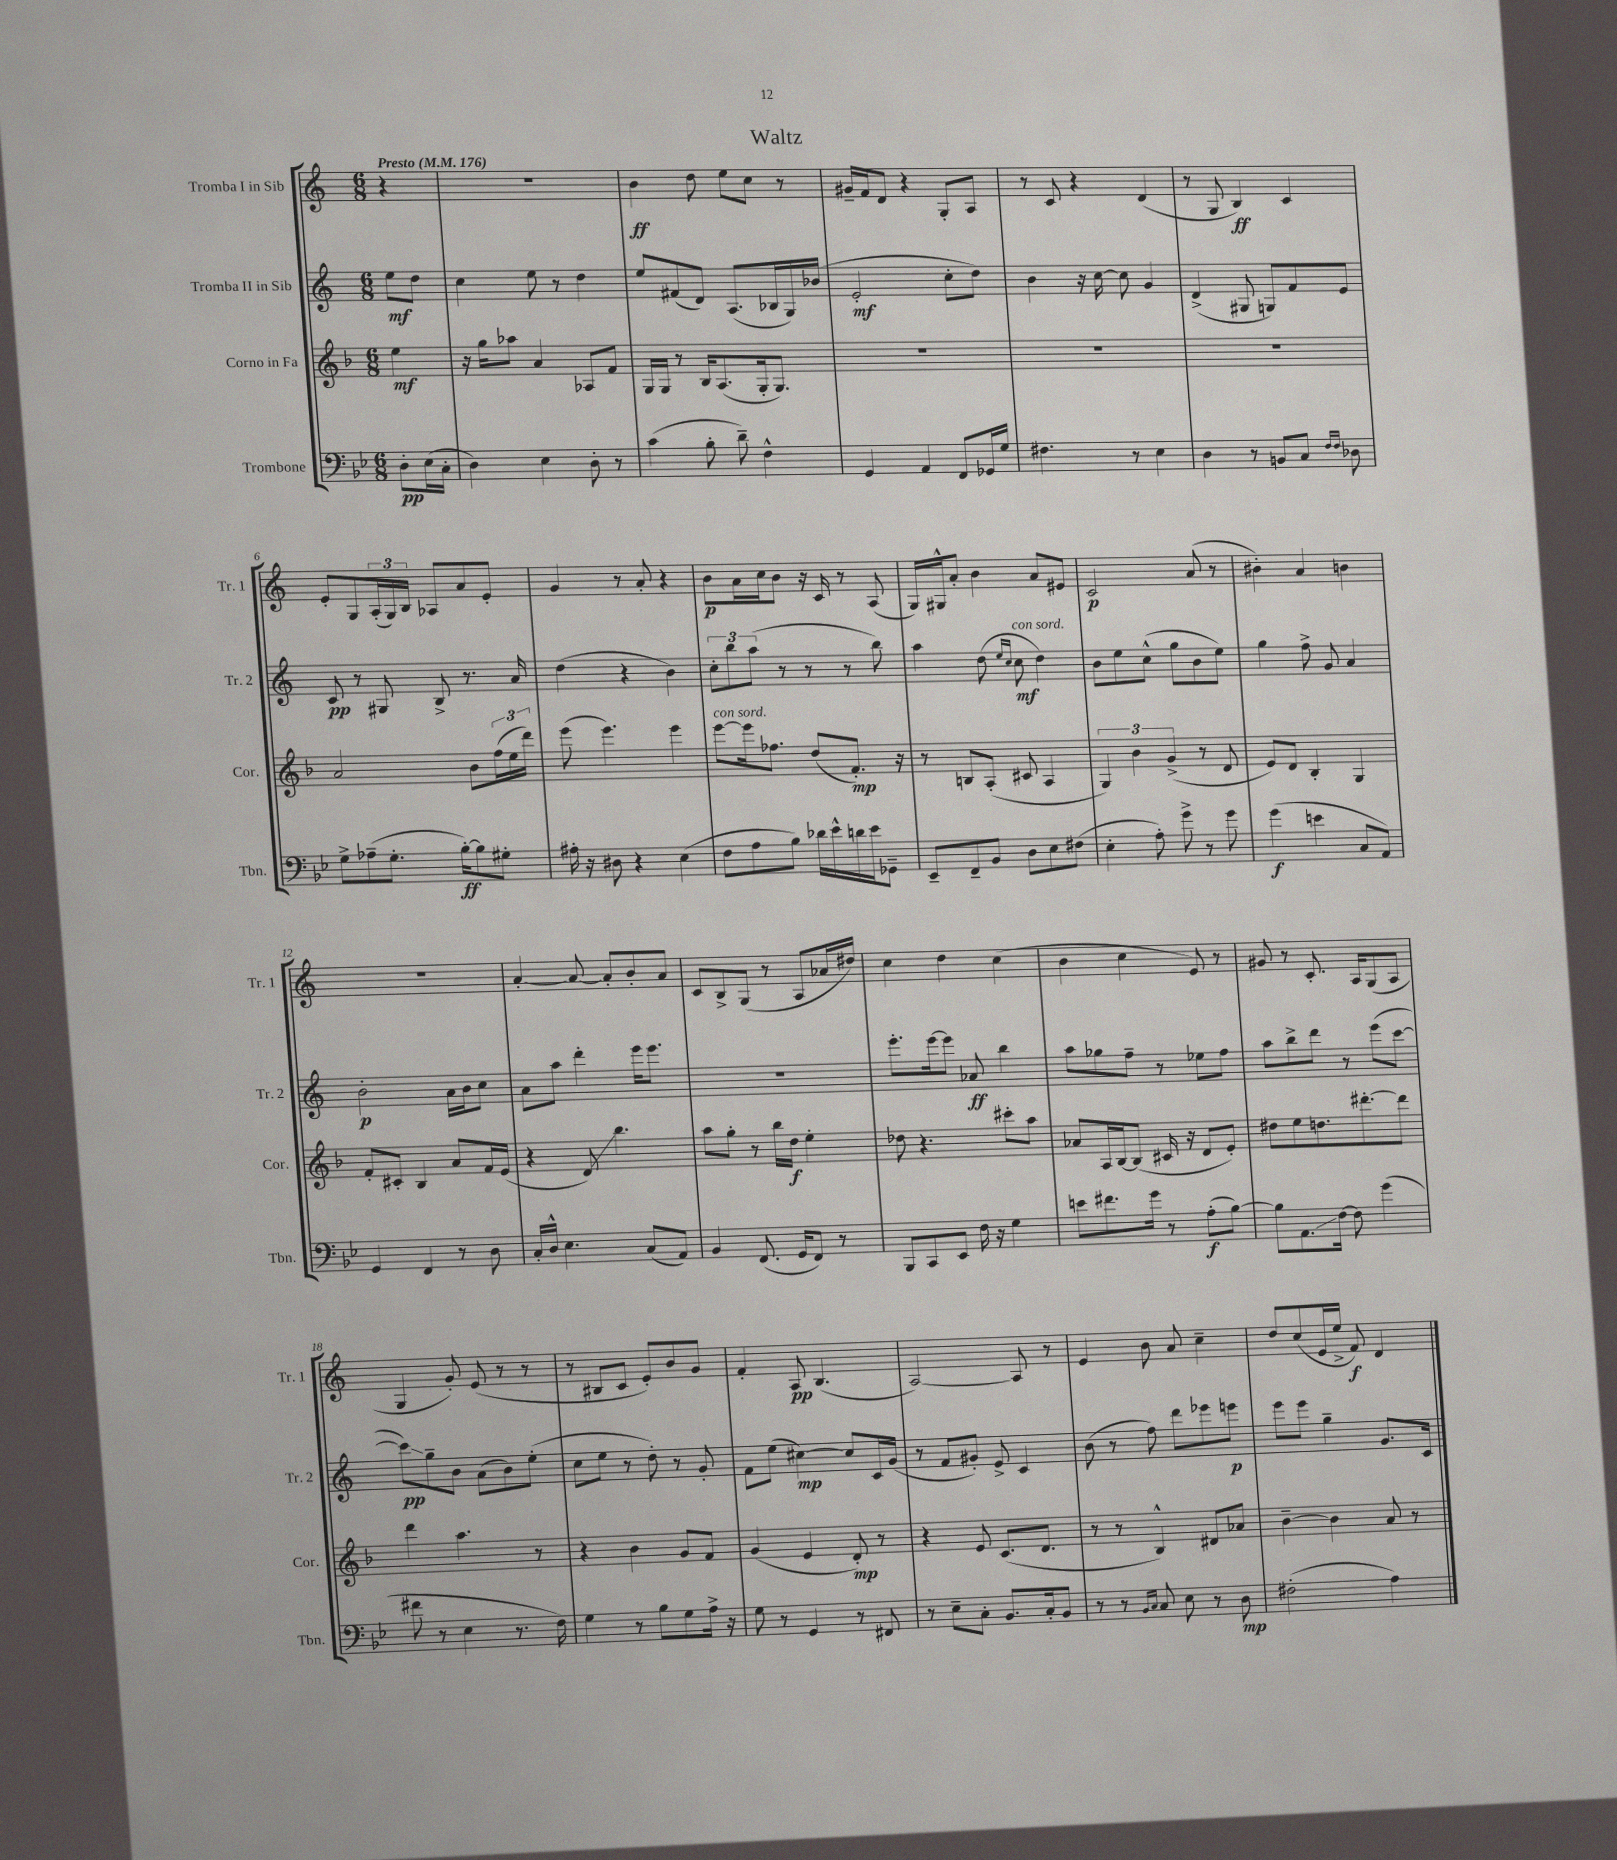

**kern	**kern	**kern	**kern
*staff4	*staff3	*staff2	*staff1
*clefF4	*clefG2	*clefG2	*clefG2
*k[b-e-]	*k[b-]	*k[]	*k[]
*M6/8	*M6/8	*M6/8	*M6/8
*MM176	*MM176	*MM176	*MM176
8D'	4ee	8ee	4r
(16E-	.	8dd	.
16C'	.	.	.
=	=	=	=
4D)	16r	4cc	2.r
.	16gg	.	.
.	8aa-	.	.
4E-	4a	8ee	.
.	.	8r	.
8D'	8A-	4dd	.
8r	8f	.	.
=	=	=	=
(4c	16G	8ee	4b
.	16G	.	.
.	8r	(8f#	.
8B-'	16B-	8d)	8dd
.	(8.A	.	.
8d~)	.	(8.A	8ee
4F^^	16G'	.	8cc
.	8.G)	16B-	.
.	.	16G)	8r
.	.	(16b-	.
=	=	=	=
4GG	2.r	2e'	16g#~
.	.	.	16f
.	.	.	8d
4AA	.	.	4r
8FF	.	8cc'	8G'
16GG-	.	8dd)	8A
16G	.	.	.
=	=	=	=
4.F#	2.r	4b	8r
.	.	.	8c
.	.	16r	4r
.	.	[16cc	.
8r	.	8cc]	.
4E-	.	4g	(4d
=	=	=	=
4D	2.r	(4d^	8r
.	.	.	8G
8r	.	8G#	4B)
8BB	.	8G)	.
8C	.	8f	4c
16qqF	.	.	.
16qqF	.	.	.
8D-	.	8e	.
=	=	=	=
8G^	2a	8c	8e'
(8A-~	.	8r	8G
8.G'	.	8G#	(24A'
.	.	.	24G)
.	.	.	24B
.	.	8B^	8A-
[16B-')	.	.	.
8B-]	8b-	8.r	8a
8G#'	(24ff	.	8e'
.	24ee	.	.
.	.	16a	.
.	24ddd)	.	.
=	=	=	=
16A#'	(8eee	(4dd	4g
16r	.	.	.
8D#	4.eee)	.	.
4r	.	4r	8r
.	.	.	8a'
(4E-	4eee	4b)	4r
=	=	=	=
8F	[8eee	12cc'	8b
.	.	12bb	.
8A	16eee]	.	16a
.	.	(12aa	.
.	8.ff-	.	16cc
8B-)	.	8r	8b
16d-	(8dd	8r	16r
16e-^^	.	.	16c
16d	8.f')	8r	8r
16e-	.	.	.
8GG-~	.	8bb)	(8A
.	16r	.	.
=	=	=	=
8EE-~	8r	4aa	16G)
.	.	.	16G#^^
8FF~	8B	.	8a'
8BB-	(8A'	(8dd	4b
.	.	16qqee	.
.	.	16qqcc	.
8D	8c#	8cc	.
8E-	4A	4dd)	8a
(8F#	.	.	8e#
=	=	=	=
4E-'	6G)	8b	2c
.	.	8ee	.
.	6b-	.	.
8A')	.	(8cc^^	.
.	(6g^	.	.
8g^	.	8gg	.
8r	8r	8b	(8a
8g	8d	8ee)	8r
=	=	=	=
(4g	8e)	4gg	4b#')
.	8d	.	.
4e	4B-'	8ff^	4a
.	.	8g	.
8C	4G	4a	4b
8AA)	.	.	.
=	=	=	=
4GG	8f'	2b'	2.r
.	8c#'	.	.
4FF	4B-	.	.
8r	8a	16a	.
.	.	16b	.
8D	16f	8cc	.
.	(16e	.	.
=	=	=	=
16C'	4r	8a	[4a'
16D^^	.	.	.
4.E-	.	8aa	.
.	8d)	4ddd'	8a_
.	4.bb-	.	8a']
(8C	.	16eee	8b'
.	.	8.eee	.
8AA)	.	.	8a
=	=	=	=
4BB-	8aa	2.r	8c
.	8gg'	.	8B^
(8.FF	8r	.	(8G
.	16bb-	.	8r
16GG	16dd	.	.
8FF)	4ee'	.	8A
8r	.	.	16a-
.	.	.	16dd#)
=	=	=	=
8BBB-	8dd-	8.eee'	4cc
8CC	4.r	.	.
.	.	[16eee	.
8EE-	.	8eee]	4dd
16F	.	8a-	.
16r	.	.	.
4G	8ccc#'	4bb	(4cc
.	8aa	.	.
=	=	=	=
8e	8a-	8aa	4b
8.f#	16A	8gg-	.
.	[16B-	.	.
.	(8B-]	8ff~	4cc
16g	.	.	.
8r	16c#	8r	.
.	16r	.	.
(8A'	8d	8ee-	8e)
[8B-)	8e')	8ff	8r
=	=	=	=
8B-]	8dd#	8aa	8g#
8.AA	8ee	8bb^	8r
.	8.dd	8ddd	8.c'
[16F	.	.	.
8F]	.	8r	.
.	[8.ddd#'	.	16A
(4g	.	(8eee	(8G
.	8ddd#]	[8ccc	8A
=	=	=	=
8f#	4ddd	8ccc])	4G
8r	.	8gg~	.
4E-	4.aa	8b	8g')
.	.	(8a	(8e
8.r	.	8b)	8r
.	8r	(8ee'	8r
16F)	.	.	.
=	=	=	=
4G	4r	8cc	8r
.	.	8ee	8B#
8r	4b-	8r	8c
8B-	.	8dd')	8e')
8G	8g	8r	8b
16A^	8f	8g'	8g
16r	.	.	.
=	=	=	=
8G	(4g	8f	4f'
8r	.	(8ee	.
4GG	4e	[4cc#)	8A
.	.	.	(4.B
8r	8d')	8cc#]	.
8FF#	8r	16c	.
.	.	(16g	.
=	=	=	=
8r	4r	8r	[2A)
8E-~	.	8f	.
8C'	8e	8g#')	.
8.BB-	(8.c	8e^	.
.	.	4c	8A]
16C'	8.d	.	.
8BB-	.	.	8r
=	=	=	=
8r	8r	(8b	4e
8r	8r	8r	.
16qqBB-	.	.	.
16qqC	.	.	.
8C	4B-^^)	8ff)	8b
8E-	.	8ddd	8a
8r	8d#	8eee-	4cc~
8D	8a-	8eee	.
=	=	=	=
(2F#'	[4b-~	8eee	8dd
.	.	8eee	(8cc
.	4b-]	4gg~	16e
.	.	.	16ee^
.	.	.	8f)
4A)	8a	8.g	4d
.	8r	.	.
.	.	16c	.
==	==	==	==
*-	*-	*-	*-
